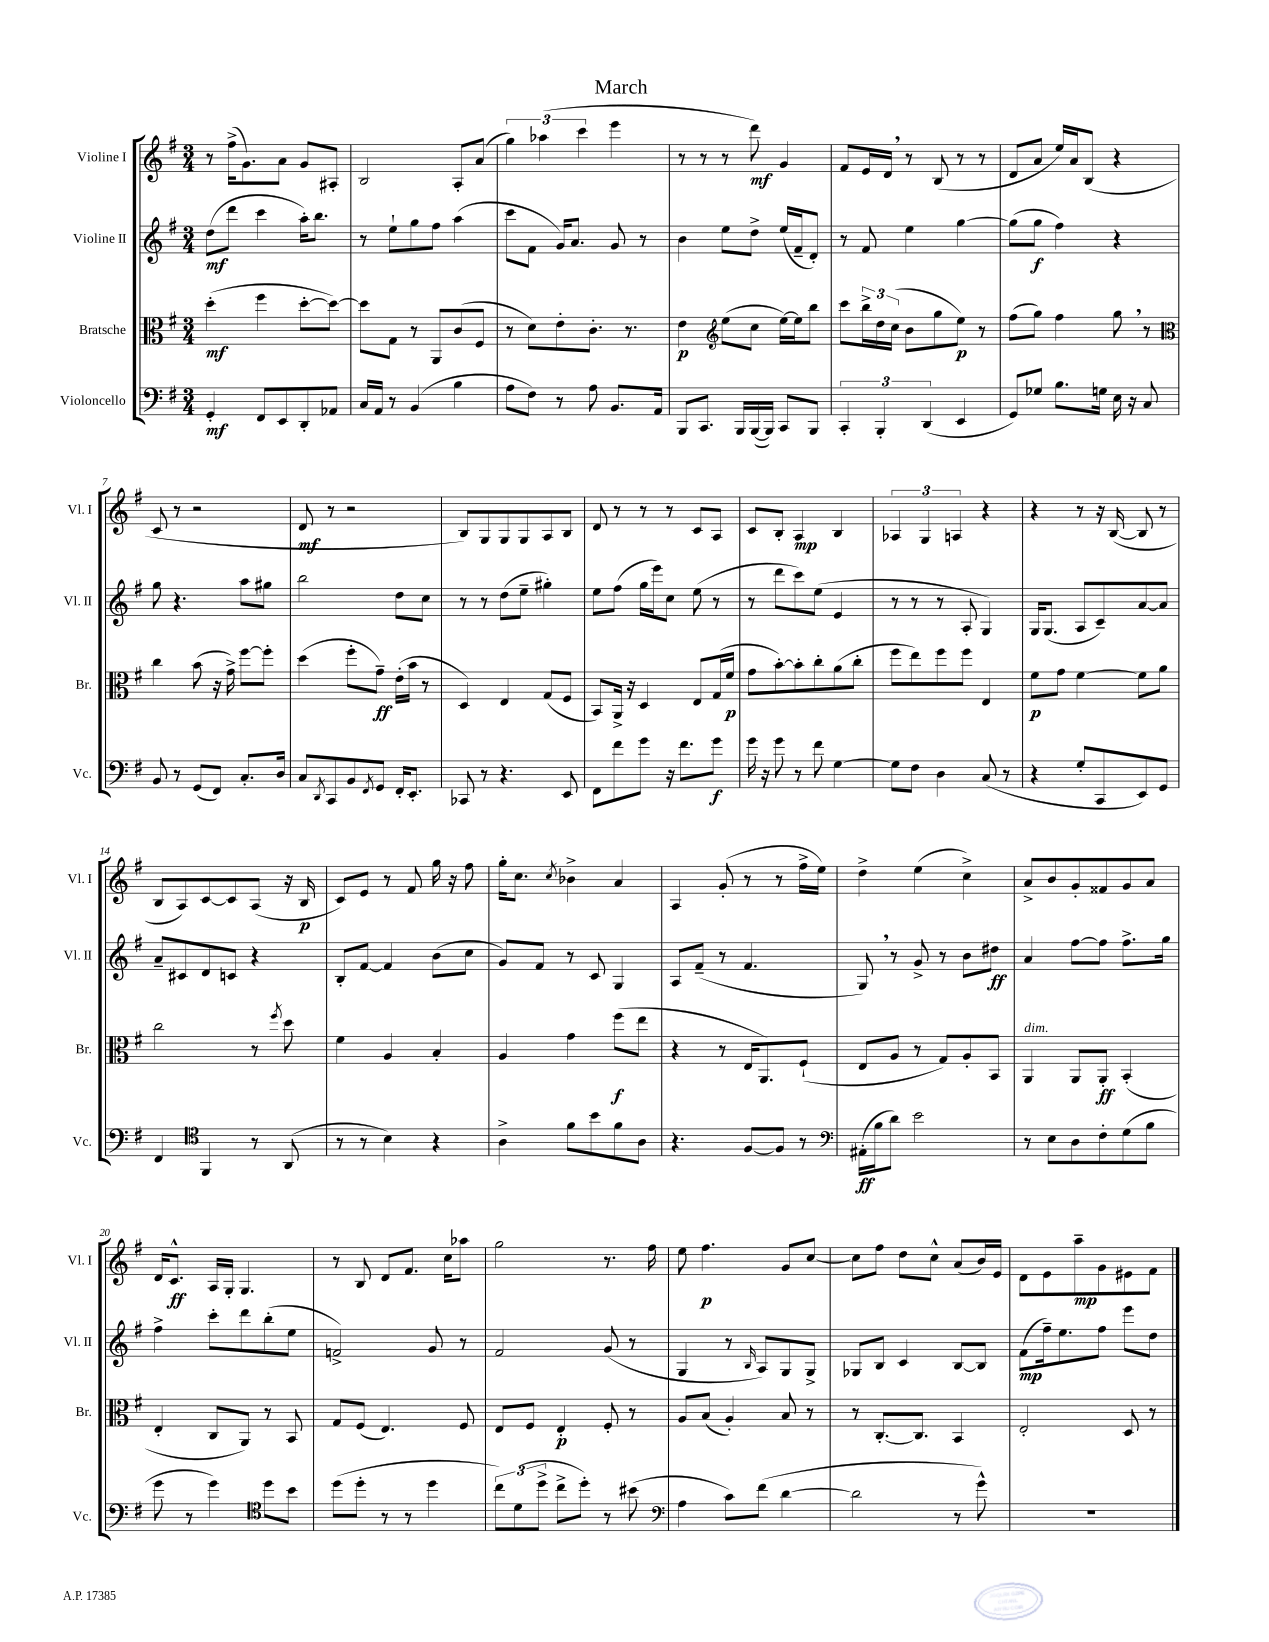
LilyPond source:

\header { title = "March" }
<<
\new StaffGroup <<
\new Staff = "s0" \with { instrumentName = "Violine I" shortInstrumentName = "Vl. I" } {
    \clef treble \key g \major \numericTimeSignature \time 3/4
    r8 fis''16->( g'8.) a'8 g'8 ais8-. |
    b2 a8-. a'8( |
    \tuplet 3/2 { g''4) aes''4( c'''4 } e'''4 |
    r8 r8 r8 d'''8\mf) g'4 |
    fis'8 e'16 d'16 \breathe r8 b8( r8 r8 |
    d'8 a'8 e''16) a'16 b8( r4 |
    c'8 r8 r2 |
    d'8\mf r8 r2 |
    b8) g8 g8 g8 a8 b8 |
    d'8 r8 r8 r8 c'8 a8 |
    c'8 b8-. a4\mp b4 |
    \tuplet 3/2 { aes4 g4 a4 } r4 |
    r4 r8 r16 b16~( b8 r8 |
    b8 a8) c'8~ c'8 a8( r16 b16\p |
    c'8) e'8 r8 fis'8 g''16 r16 fis''8 |
    g''16-. c''8. \acciaccatura { c''8 } bes'4-> a'4 |
    a4 g'8-.( r8 r8 fis''16-> e''16) |
    d''4-> e''4( c''4->) |
    a'8-> b'8 g'8-. fisis'8 g'8 a'8 |
    d'16 c'8.-^\ff a16 g16-. g4. |
    r8 b8 d'8 fis'8. c''16 aes''8 |
    g''2 r8. fis''16 |
    e''8 fis''4.\p g'8 c''8~ |
    c''8 fis''8 d''8 c''8-^ a'8( b'16) e'16 |
    d'8 e'8 a''8--\mp g'8 eis'8 fis'8 \bar "|." |
}
\new Staff = "s1" \with { instrumentName = "Violine II" shortInstrumentName = "Vl. II" } {
    \clef treble \key g \major \numericTimeSignature \time 3/4
    d''8\mf( d'''8 c'''4 a''16-.) b''8. |
    r8 e''8-! g''8 fis''8 a''4( |
    c'''8 fis'8 g'16) a'8. g'8 r8 |
    b'4 e''8 d''8-> e''16( fis'16-- d'8-.) |
    r8 fis'8 e''4 g''4~ |
    g''8( g''8\f fis''4) r4 |
    g''8 r4. a''8 gis''8 |
    b''2 d''8 c''8 |
    r8 r8 d''8( e''8-- gis''4-.) |
    e''8 fis''8( g''16 e'''16) c''8 e''8( r8 |
    r8 d'''8 c'''8) e''8( e'4 |
    r8 r8 r8 a8-. g4) |
    g16 g8.( a8 c'8--) a'8~ a'8 |
    a'8-- cis'8 d'8 c'8 r4 |
    b8-. fis'8~ fis'4 b'8( c''8 |
    g'8) fis'8 r8 c'8 g4 |
    a8 fis'8--( r8 fis'4. |
    g8) \breathe r8 g'8-> r8 b'8 dis''8\ff |
    a'4 fis''8~ fis''8 fis''8.-> g''16 |
    fis''4-> c'''8-. d'''8 b''8-.( e''8 |
    f'2->) g'8 r8 |
    fis'2 g'8( r8 |
    g4 r8 \grace { b16 } a8) g8 g8-> |
    ges8 b8 c'4 b8~ b8 |
    fis'8\mp( fis''16--) e''8. fis''8 e'''8 d''8 \bar "|." |
}
\new Staff = "s2" \with { instrumentName = "Bratsche" shortInstrumentName = "Br." } {
    \clef alto \key g \major \numericTimeSignature \time 3/4
    d''4-.\mf( fis''4 d''8~-. d''8~) |
    d''8 g8 r8 a,8 c'8( fis8 |
    r8 d'8) e'8-. c'8.-. r8. |
    e'4\p \clef treble e''8( c''8 e''16~) e''16 b''8 |
    c'''8 \tuplet 3/2 { b''16-> d''16 c''16( } b'8 g''8 e''8\p) r8 |
    fis''8( g''8) fis''4 g''8 \breathe r8 |
    \clef alto c''4 b'8( r16 g'16->) fis''8~ fis''8-. |
    d''4( fis''8-. g'8--\ff) e'16-.( b'16 r8 |
    d4) e4 g8( fis8 |
    b,8) a,16-> r16 d4 e8 g16( fis'16\p |
    g'8 b'8~-.) b'8-. c''8-. a'8( c''8-. |
    fis''8 e''8) fis''8 fis''8 e4 |
    fis'8\p g'8 fis'4~ fis'8 a'8 |
    c''2 r8 \acciaccatura { fis''8 } d''8 |
    fis'4 a4 b4-. |
    a4 g'4 fis''8\f( e''8 |
    r4 r8 e16 a,8.) fis8-!( |
    e8 a8 r8 g8) a8-. b,8 |
    a,4^\markup { \italic "dim." } a,8 a,8-.\ff b,4-.( |
    e4-. c8 a,8) r8 b,8 |
    g8 fis8( e4.) fis8 |
    e8 fis8 e4-.\p fis8-. r8 |
    a8 b8( a4-.) b8 r8 |
    r8 c8.~-. c8. b,4 |
    e2-. d8 r8 \bar "|." |
}
\new Staff = "s3" \with { instrumentName = "Violoncello" shortInstrumentName = "Vc." } {
    \clef bass \key g \major \numericTimeSignature \time 3/4
    g,4-.\mf fis,8 e,8 d,8-. aes,8 |
    c16 a,16 r8 b,4( b4 |
    a8 fis8) r8 a8 b,8. a,16 |
    b,,8 c,8. b,,16 b,,16~( b,,16) c,8 b,,8 |
    \tuplet 3/2 { c,4-. b,,4-. d,4( } e,4 |
    g,8) ges8 b8. g16 e16 r16 c8 |
    b,8 r8 g,8( fis,8) c8.-. d16 |
    c8 \acciaccatura { d,8 } c,8 b,8 \acciaccatura { fis,8 } g,8 fis,16-. e,8.-. |
    ces,8 r8 r4. e,8 |
    fis,8 fis'8 g'8 r16 fis'8. g'8\f |
    g'16 r16 g'8 r8 fis'8 g4~ |
    g8 fis8 d4 c8( r8 |
    r4 g8-. c,8 e,8) g,8 |
    fis,4 \clef tenor fis,4 r8 a,8( |
    r8 r8 b4) r4 |
    a4-> fis'8 b'8 fis'8 a8 |
    r4. fis8~ fis8 r8 |
    \clef bass ais,16-.\ff( b16 d'8) e'2 |
    r8 e8 d8 fis8-. g8( b8 |
    g'8 r8 g'4) \clef tenor d''8 b'8 |
    d''8( d''8-. r8 r8 d''4 |
    \tuplet 3/2 { c''8) d'8( d''8-> } c''8-> d''8-.) r8 bis'8( |
    \clef bass a4 c'8) fis'8( d'4~ |
    d'2 r8 g'8-^) |
    R2. \bar "|." |
}
>>
>>
